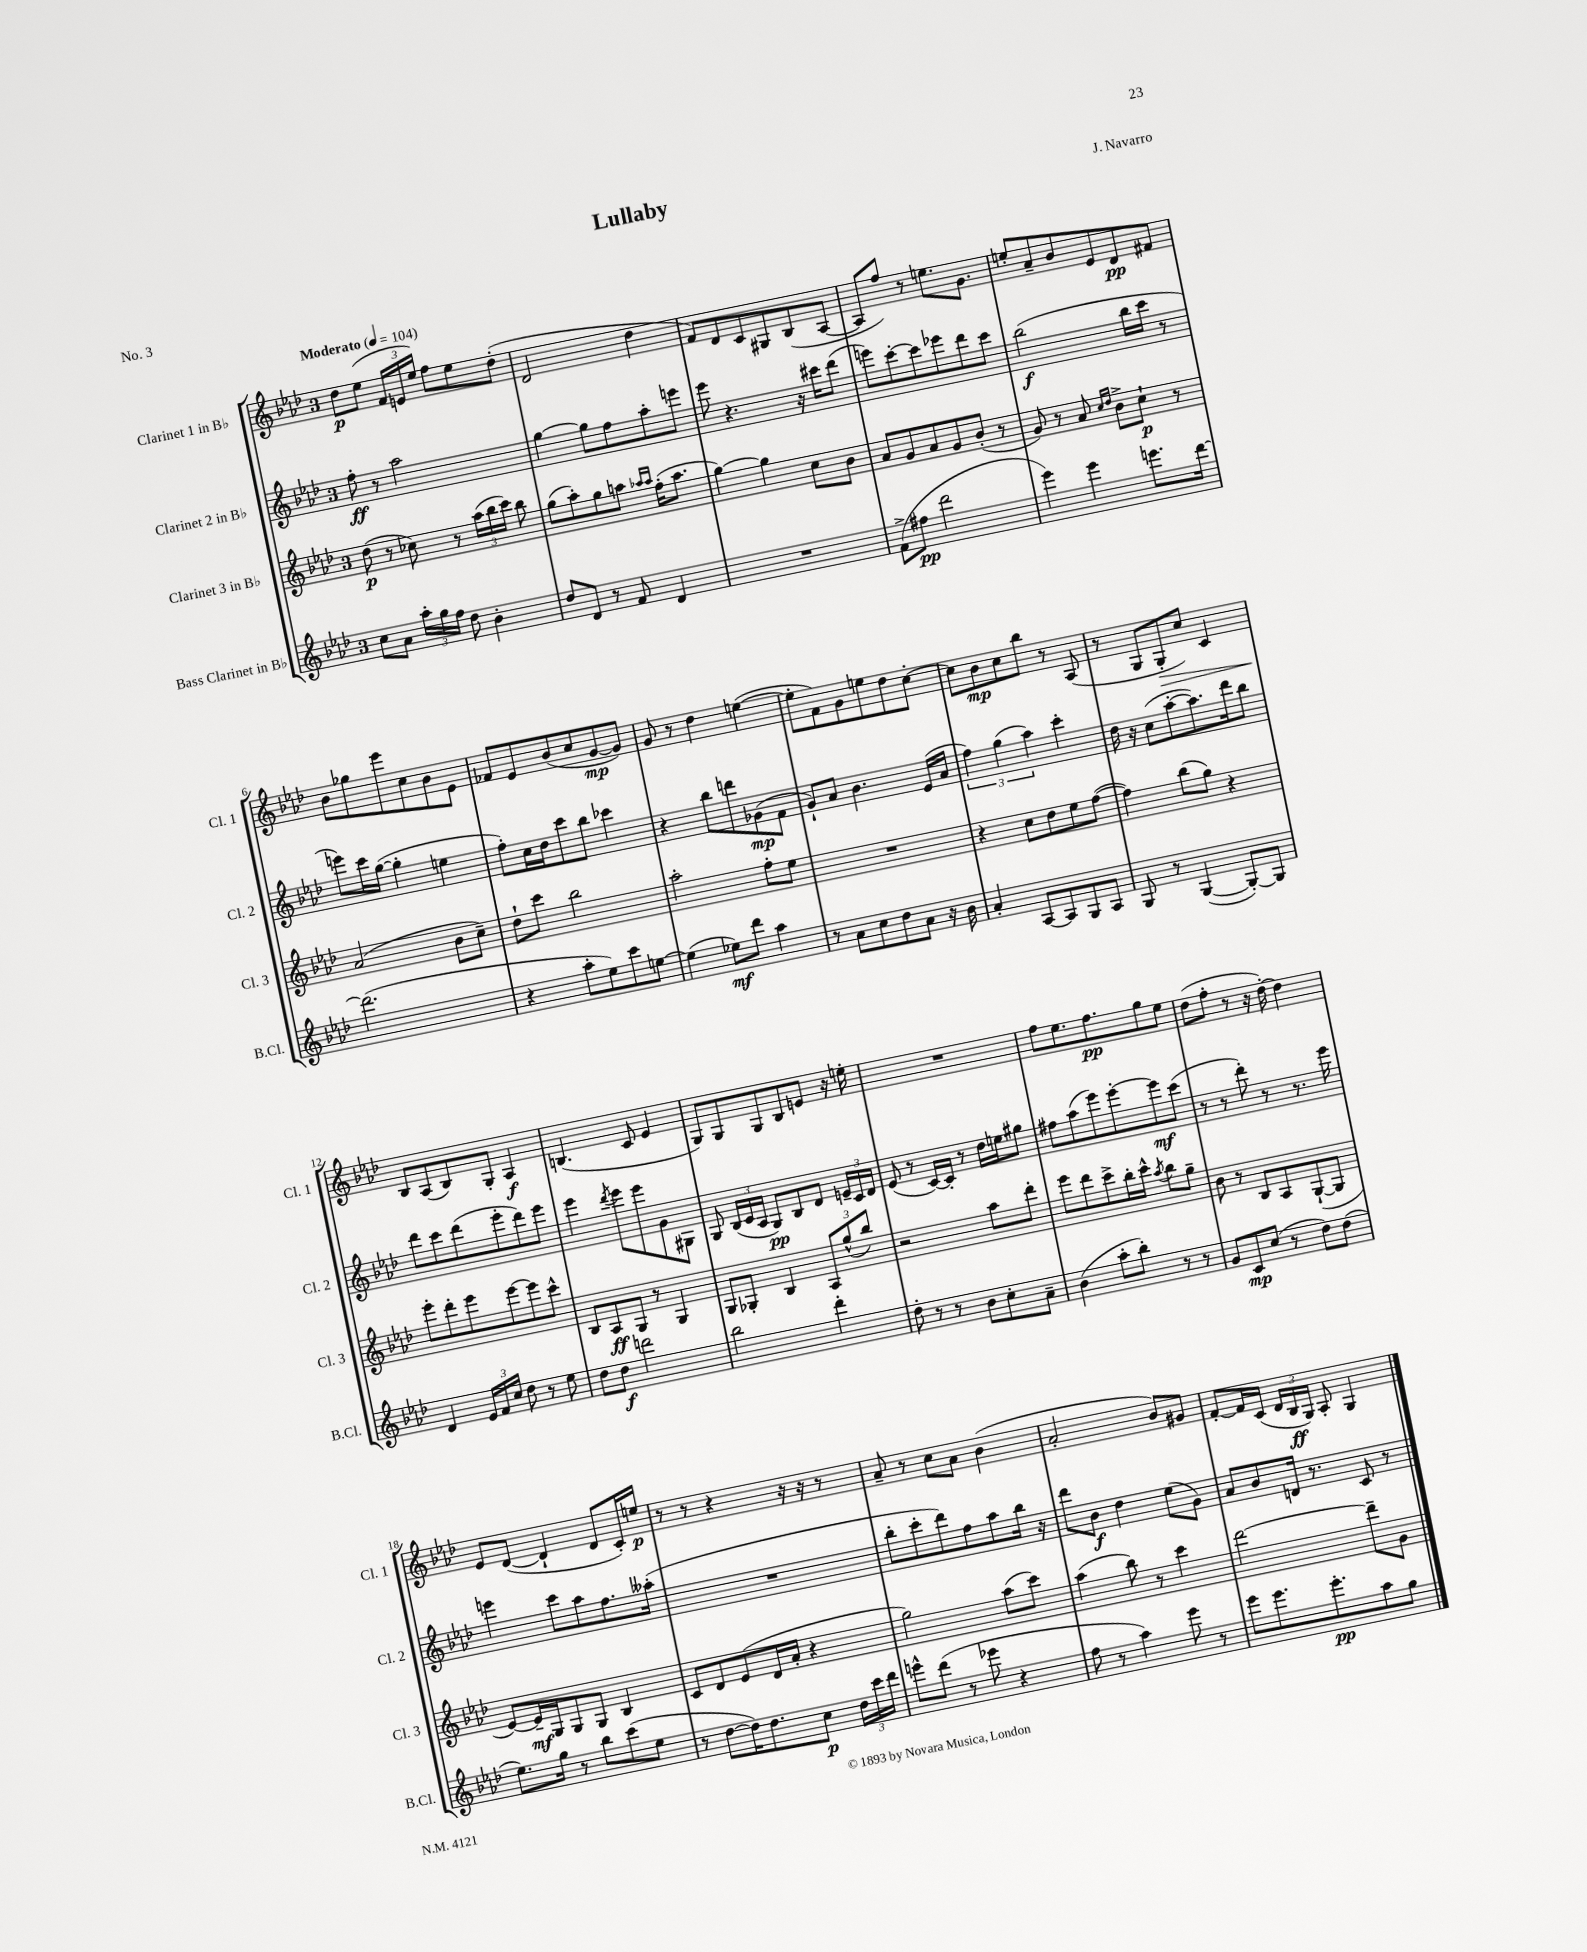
\header { title = "Lullaby" composer = "J. Navarro" piece = "No. 3" }
<<
\new StaffGroup <<
\new Staff = "s0" \with { instrumentName = "Clarinet 1 in Bb" shortInstrumentName = "Cl. 1" } {
    \clef treble \key aes \major \once \override Staff.TimeSignature.style = #'single-digit \time 3/4 \tempo "Moderato" 4 = 104
    \autoBeamOff des''8[\p ees''8]( \tuplet 3/2 { f'16[ e'16 ees''16]) } f''8[ ees''8 des''8]-.( |
    des'2 des''4 |
    f'8[) des'8 c'8 gis8 bes8( aes8]~ |
    aes8[ f''8]) r8 e''8.[ g'8.] |
    e''8[-. aes'8-- bes'8 ees'8 des'8\pp fis'8] |
    bes'8[ ges''8 ees'''8 c''8 bes'8 ees'8] |
    fes'8[ ees'8 bes'8( c''8 g'8~\mp g'8]) |
    g'8 r8 des''4 e''4~( |
    e''8[-. f'8) g'8 e''8 des''8 c''8]~-. |
    c''8[ bes'8\mp c''8 bes''8] r8 aes8( |
    r8 g8[ g8-.\> c''8]) c'4 |
    bes8[\! aes8( bes8) g8]-. aes4\f |
    b4.( c'8 ees'4 |
    g8[) g8 g8 bes8 e'8] r16 e''16-. |
    R2. |
    f''8[ ees''8. f''8.\pp g''8 ees''8] |
    des''8[( f''8]-. r8 r16 des''16~-.) des''4 |
    ees'8[ des'8]~( des'4-! des'8[ c'16-.) e''16]\p |
    r8 r8 r4 r16 r16 r8 |
    aes'8-- r8 c''8[ aes'8] bes'4( |
    aes'2-. bes'8[) gis'8] |
    f'8[~-. f'16 c'16]( \tuplet 3/2 { des'16[ bes16\ff g16]) } aes8-. g4 \bar "|." |
}
\new Staff = "s1" \with { instrumentName = "Clarinet 2 in Bb" shortInstrumentName = "Cl. 2" } {
    \clef treble \key aes \major \once \override Staff.TimeSignature.style = #'single-digit \time 3/4
    \autoBeamOff f''8-.\ff r8 aes''2 |
    g''4~ g''8[ f''8 aes''8-. e'''8] |
    ees'''8 r4. r16 cis'''16[ des'''8]( |
    e'''8[) c'''8~-. c'''8 ees'''8 des'''8 c'''8] |
    bes''2\f( bes''16[ c'''16] r8 |
    e'''8[) c'''16 g''16]~( g''4-. e''4 |
    f''8[-.) c''16 des''16 c'''8 bes''8] ces'''4 |
    r4 bes''8[ d'''8 ges'8\mp( f'8] |
    g'8[-!) aes'8] bes'4. ees'16[( aes'16] |
    \tuplet 3/2 { f''4) g''4( aes''4) } c'''4-. |
    des''16 r16 c''8[( aes''8~-. aes''8.) des'''16 bes''8] |
    des'''8[ c'''8 des'''8( ees'''8-. des'''8) ees'''8] |
    ees'''4 \acciaccatura { des'''8 } ees'''8[ ees'''8 g'8 gis8] |
    g8 \tuplet 3/2 { bes16[( c'16 aes16] } g8[\pp) bes8 des'8] \tuplet 3/2 { e'16[-- c'16 des'16] } |
    ees'8( r8 c'16[~) c'16]-. r8 des''16[ e''16 gis''8] |
    fis''8[ aes''8( ees'''8) ees'''8~-. ees'''8\mf c'''8]( |
    r8 r8 des'''8-.) r8 r8. ees'''16 |
    e'''4 c'''8[ aes''8 f''8. aeses''16]-.( |
    R2. |
    bes''8[-. c'''8-. des'''8) f''8 aes''8 bes''16] r16 |
    des'''8[ bes'8]\f des''4 ees''8[( g'8]) |
    aes'8[ bes'8 d'16] r8. c'8 r8 \bar "|." |
}
\new Staff = "s2" \with { instrumentName = "Clarinet 3 in Bb" shortInstrumentName = "Cl. 3" } {
    \clef treble \key aes \major \once \override Staff.TimeSignature.style = #'single-digit \time 3/4
    \autoBeamOff des''8\p( r8 ces''8) r8 \tuplet 3/2 { aes''16[( bes''16 c'''16]) } bes''8 |
    g''8[( aes''8-.) g''8 a''8] \grace { aes''16[ aes''16] } f''16[-.( aes''8.] |
    g''4~) g''4 c''8[ bes'8] |
    aes'8[ g'8 aes'8 g'8 bes'8]-.( r8 |
    g'8) r8 aes'8 \grace { c''16[ des''16] } bes'8[-> c''8]-!\p r8 |
    aes'2( bes'8[ c''8]--) |
    des''8[-! c'''8] bes''2 |
    aes''2-. f''8[-. ees''8] |
    R2. |
    r4 c''8[ des''8 ees''8 f''8]~( |
    f''4) bes''8[( g''8]) r4 |
    ees'''8[-. des'''8-. ees'''8 ees'''8~ ees'''8 c'''8]-^ |
    bes8[ aes8\ff g8] r8 g4 |
    g8[ ges8]-. bes4 \tuplet 3/2 { aes8[ g''8-^( bes''8]) } |
    r2 aes''8[ des'''8]-. |
    ees'''8[ des'''8 c'''8-> bes''16-. c'''16]-^ \acciaccatura { aes''8 } bes''8[ g''8]-- |
    bes'8 r8 bes8[ aes8 g8~-!( g8] |
    ees'8[~) ees'16--\mf g16 g8 g8] bes4 |
    c'8[ des'8 ees'8( des'16 aes'16]-. r4 |
    g''2) aes''8[( c'''8]) |
    aes''4( bes''8) r8 c'''4 |
    des'''2~ des'''8[-- g'8] \bar "|." |
}
\new Staff = "s3" \with { instrumentName = "Bass Clarinet in Bb" shortInstrumentName = "B.Cl." } {
    \clef treble \key aes \major \once \override Staff.TimeSignature.style = #'single-digit \time 3/4
    \autoBeamOff c''8[ aes'8] \tuplet 3/2 { aes''16[-. g''16 f''16] } des''8 bes'4-. |
    des''8[ des'8] r8 f'8 des'4 |
    R2. |
    f'8[->( fis''8]\pp des'''2 |
    ees'''4) ees'''4 e'''8.[ des'''16]~ |
    des'''2.( |
    r4 aes''8[-. ees''8) c'''8 e''8]~ |
    e''4( ees''8[\mf) des'''8] aes''4 |
    r8 aes'8[ c''8 des''8 aes'8] r16 bes'16 |
    aes'4-. aes8[~ aes8 g8 aes8] |
    g8 r8 g4~( g8[~-.) g8] |
    des'4 \tuplet 3/2 { ees'16[ f'16 c''16] } des''8 r8 ees''8 |
    des''8[ des''8]\f d'''2 |
    bes''2 des'''4-. |
    des''8-. r8 r8 bes'8[ c''8-. aes'8]-- |
    bes'4( aes''8[-. bes''8]-.) r8 r8 |
    g'8[ c'8\mp c''8]( r8 des''8[) des''8]( |
    ees''8.[) g''16] r8 bes''8[ c'''8( ees''8] |
    r8 des''8[~ des''16) des''8. c''8]\p \tuplet 3/2 { des''16[ c'''16 des'''16] } |
    e'''8[-^ des'''8]( r8 ees'''8 r4 |
    f''8 r8 aes''4) ees'''8 r8 |
    ees'''8[ ees'''8. ees'''8.-.\pp aes''8 g''8] \bar "|." |
}
>>
>>
